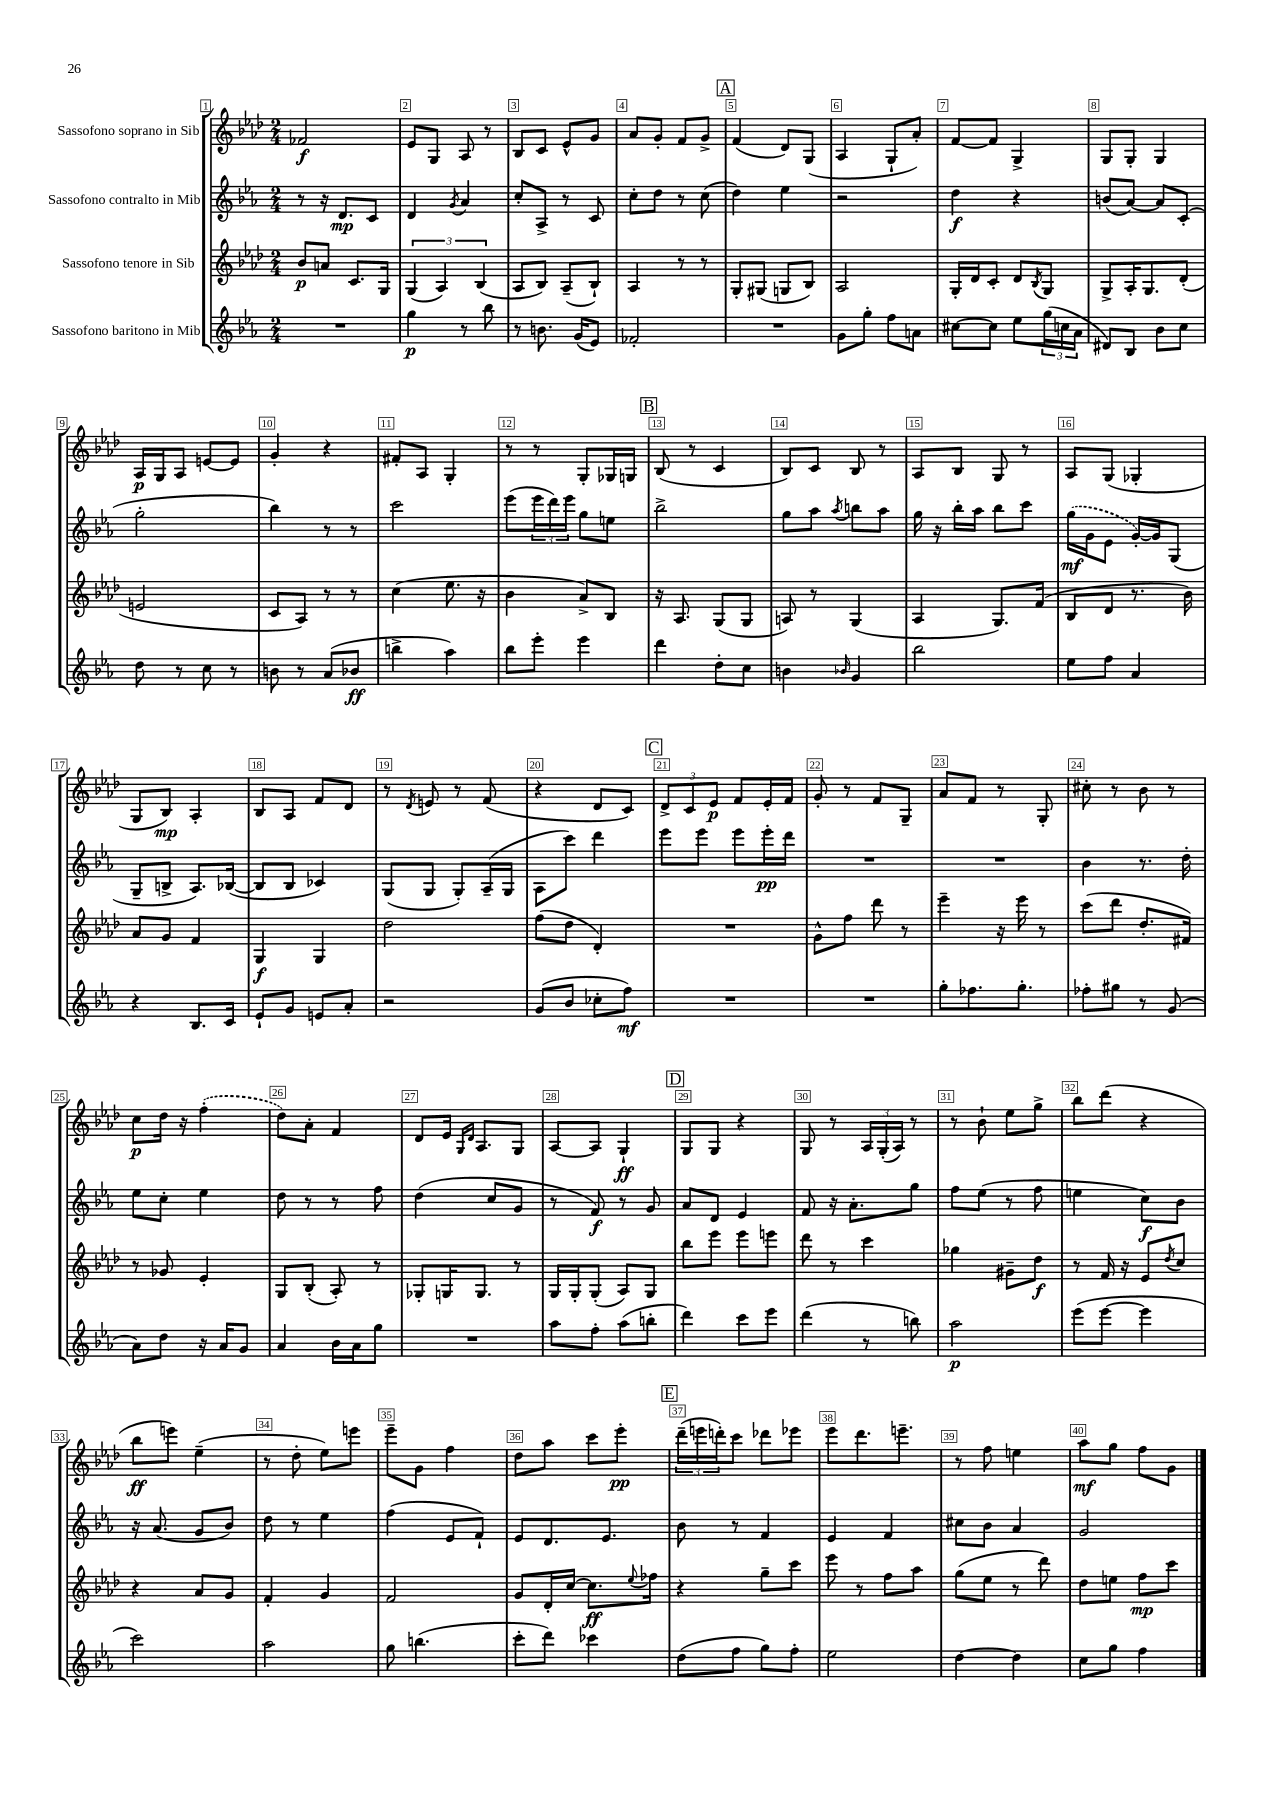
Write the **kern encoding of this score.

**kern	**kern	**kern	**kern
*staff4	*staff3	*staff2	*staff1
*clefG2	*clefG2	*clefG2	*clefG2
*k[b-e-a-]	*k[b-e-a-d-]	*k[b-e-a-]	*k[b-e-a-d-]
*M2/4	*M2/4	*M2/4	*M2/4
2r	8b-/L	8r	2f-/
.	8a/J	16r	.
.	.	8.d/L	.
.	8.c/L	.	.
.	.	8c/J	.
.	16G/Jk	.	.
=	=	=	=
4gg\	(6G/	4d/	8e-/L
.	.	.	8G/J
.	6A-/)	.	.
.	.	8qg/	.
8r	.	4a-/	8A-/
.	(6B-/	.	.
8bb-\	.	.	8r
=	=	=	=
8r	8A-/L	8cc'/L	8B-/L
8.b\	8B-/J)	8A-^/J	8c/J
.	(8A-~/L	8r	8e-^^/L
(16g/LK	.	.	.
8e-/J)	8B-`/J)	8c/	8g/J
=	=	=	=
2f-'/	4A-/	8cc'\L	8a-/L
.	.	8dd\J	8g'/J
.	8r	8r	8f/L
.	8r	(8cc\	8g^/J
=	=	=	=
2r	8G'/L	4dd\)	(4f/
.	(8G#/J	.	.
.	8G/L	4ee-\	8d-/L)
.	8B-/J)	.	(8G/J
=	=	=	=
8g\L	2A-/	2r	4A-/
8gg'\J	.	.	.
8ff\L	.	.	8G`/L
8a\J	.	.	8a-'/J)
=	=	=	=
[8cc#\L	16G'/LL	4dd\	[8f/L
.	16d-/J	.	.
8cc#\]J	8c'/J	.	8f/]J
8ee-\L	8d-/L	4r	4G^/
.	8qB-/	.	.
(24gg\L	8G/J	.	.
24cc\	.	.	.
24a-\JJ	.	.	.
=	=	=	=
8d#/L)	8G^/L	(8b/L	8G/L
8B-/J	16A-'/K	[8a-/J)	8G'/J
.	8.G/	.	.
8b-\L	.	8a-/]L	4G/
8cc\J	(8d-'/J	(8c'/J	.
=	=	=	=
8dd\	2e/	2gg'\	16A-/LL
.	.	.	16G/J
8r	.	.	8A-/J
8cc\	.	.	[8e/L
8r	.	.	8e/]J
=	=	=	=
8b\	8c/L	4bb-\)	4g'/
8r	8A-/J)	.	.
(8a-/L	8r	8r	4r
8b-/J	8r	8r	.
=	=	=	=
4bb^\	(4cc\	2ccc\	8f#'/L
.	.	.	8A-/J
4aa-\)	8.ee-\	.	4G'/
.	16r	.	.
=	=	=	=
8bb-\L	4b-\	(8eee-\L	8r
8eee-'\J	.	24eee-\L	8r
.	.	24ddd\)	.
.	.	24eee-\JJ	.
4eee-\	8a-^/L)	8gg\L	8G'/L
.	8B-/J	8ee\J	16G-/L
.	.	.	16G/JJ
=	=	=	=
4ddd\	16r	2bb-^\	(8B-/
.	8.A-/	.	.
.	.	.	8r
8dd'\L	(8G/L	.	4c/
8cc\J	8G/J	.	.
=	=	=	=
4b\	8A/)	8gg\L	8B-/L)
.	8r	8aa-\J	8c/J
16qqb-/	.	8qaa-/	.
4g/	(4G/	8bb\L	8B-/
.	.	8aa-\J	8r
=	=	=	=
2bb-\	4A-/	16gg\	8A-/L
.	.	16r	.
.	.	16bb-'\LL	8B-/J
.	.	16aa-\JJ	.
.	8.G/L)	8bb-\L	8G/
.	.	8ccc\J	8r
.	(16f/Jk	.	.
=	=	=	=
8ee-\L	8B-/L	(16gg\LL	8A-/L
.	.	16g\J	.
8ff\J	8d-/J	8e-\J	(8G/J
4a-/	8.r	[16g'/LL)	4G-'/
.	.	16g/]J	.
.	.	(8G/J	.
.	16b-\)	.	.
=	=	=	=
4r	8a-/L	8G~/L	8G/L
.	8g/J	8B^/J	8B-/J)
8.B-/L	4f/	8.A-/L)	4A-'/
16c/Jk	.	([16B-/Jk	.
=	=	=	=
8e-`/L	4G/	8B-/]L	8B-/L
8g/J	.	8B-/J	8A-/J
8e/L	4G/	4c-/)	8f/L
8a-'/J	.	.	8d-/J
=	=	=	=
2r	2dd-\	(8G/L	8r
.	.	.	8qd-/
.	.	8G/J	8e/
.	.	8G'/L)	8r
.	.	(16A-~/L	(8f/
.	.	16G/JJ	.
=	=	=	=
(8g/L	(8ff\L	8A-\L	4r
8b-/J	8dd-\J	8ccc\J)	.
8cc-'\L	4d-'/)	4ddd\	8d-/L
8ff\J)	.	.	8c/J)
=	=	=	=
2r	2r	8eee-\L	12d-^/L
.	.	.	12c/
.	.	8eee-\J	.
.	.	.	12e-/J
.	.	8eee-\L	8f/L
.	.	16eee-'\L	16e-'/L
.	.	16ddd\JJ	16f/JJ
=	=	=	=
2r	8g^^\L	2r	8g'/
.	8ff\J	.	8r
.	8ddd-\	.	8f/L
.	8r	.	8G~/J
=	=	=	=
8gg'\L	4eee-~\	2r	8a-/L
8.ff-\	.	.	8f/J
.	16r	.	8r
8.gg'\J	16eee-\	.	.
.	8r	.	8G'/
=	=	=	=
8ff-'\L	(8ccc\L	4b-\	8cc#'\
8gg#\J	8ddd-\J	.	8r
8r	8.dd-'/L	8.r	8b-\
(8g/	.	.	8r
.	16f#/Jk)	16dd'\	.
=	=	=	=
8a-\L)	8r	8ee-\L	8cc\L
8dd\J	8g-/	8cc'\J	16dd-\Jk
.	.	.	16r
16r	4e-'/	4ee-\	(4ff'\
16a-/LK	.	.	.
8g/J	.	.	.
=	=	=	=
4a-/	8G/L	8dd\	8dd-\L)
.	(8B-'/J	8r	8a-'\J
16b-\LL	8A-'/)	8r	4f/
16a-\J	.	.	.
8gg\J	8r	8ff\	.
=	=	=	=
2r	8G-'/L	(4dd\	8d-/L
.	16G/K	.	16e-/Jk
.	.	.	16qqG/LL
.	.	.	16qqd-/JJ
.	8.G/J	.	8.A-/L
.	.	8cc/L	.
.	8r	8g/J	8G/J
=	=	=	=
8aa-\L	16G/LL	8r	[8A-/L
.	16G'/J	.	.
8ff'\J	(8G'/J	8f/)	8A-/]J
(8aa-\L	8A-/L)	8r	4G`/
8bb'\J	8G/J	8g/	.
=	=	=	=
4ddd\)	8bb-\L	8a-/L	8G/L
.	8eee-\J	8d/J	8G/J
8ccc\L	8eee-\L	4e-/	4r
8eee-\J	8eee\J	.	.
=	=	=	=
(4ddd\	8ddd-\	8f/	8G/
.	8r	16r	8r
.	.	8.a-'\L	.
8r	4ccc\	.	24A-/LL
.	.	.	(24G'/
.	.	.	24A-/JJ)
8bb\)	.	8gg\J	8r
=	=	=	=
2aa-\	4gg-\	8ff\L	8r
.	.	(8ee-\J	8b-`\
.	8g#~\L	8r	8ee-\L
.	8dd-\J	8ff\	8gg^\J
=	=	=	=
(8eee-\L	8r	4ee\	8bb-\L
[8eee-\J	16f/	.	(8ddd-\J
.	16r	.	.
4eee-\]	8e-/L	8cc\L)	4r
.	8qdd-/	.	.
.	8cc/J	8b-\J	.
=	=	=	=
2ccc\)	4r	16r	8bb-\L
.	.	(8.a-/	.
.	.	.	8eee\J)
.	8a-/L	8g/L	(4ee-~\
.	8g/J	8b-/J)	.
=	=	=	=
2aa-\	4f'/	8dd\	8r
.	.	8r	8dd-'\
.	4g/	4ee-\	8ee-\L)
.	.	.	8eee\J
=	=	=	=
8gg\	2f/	(4ff\	8eee-~\L
(4.bb\	.	.	8g\J
.	.	8e-/L	4ff\
.	.	8f`/J)	.
=	=	=	=
8ccc'\L	8g/L	8e-/L	8dd-\L
8ddd\J)	16d-'/L	8.d/	8aa-\J
.	[16cc/JJ	.	.
4ccc-\	8.cc\]L	.	8ccc\L
.	.	8.e-/J	.
.	.	.	8eee-'\J
.	8qqee-/	.	.
.	16ff-\Jk	.	.
=	=	=	=
(8dd\L	4r	8b-\	(24ddd-~\LL
.	.	.	24eee\
.	.	.	24ddd'\J)
8ff\J	.	8r	8ccc\J
8gg\L)	8gg~\L	4f/	8ddd-\L
8ff'\J	8ccc\J	.	8eee-\J
=	=	=	=
2ee-\	8eee-\	4e-/	8eee-\L
.	8r	.	8.ddd-\
.	8ff\L	4f/	.
.	.	.	8.eee~\J
.	8aa-\J	.	.
=	=	=	=
[4dd\	(8gg\L	8cc#\L	8r
.	8ee-\J	8b-\J	8ff\
4dd\]	8r	4a-/	4ee\
.	8ddd-\)	.	.
=	=	=	=
8cc\L	8dd-\L	2g/	8aa-\L
8gg\J	8ee\J	.	8gg\J
4ff\	8ff\L	.	8ff\L
.	8ccc\J	.	8g\J
==	==	==	==
*-	*-	*-	*-
